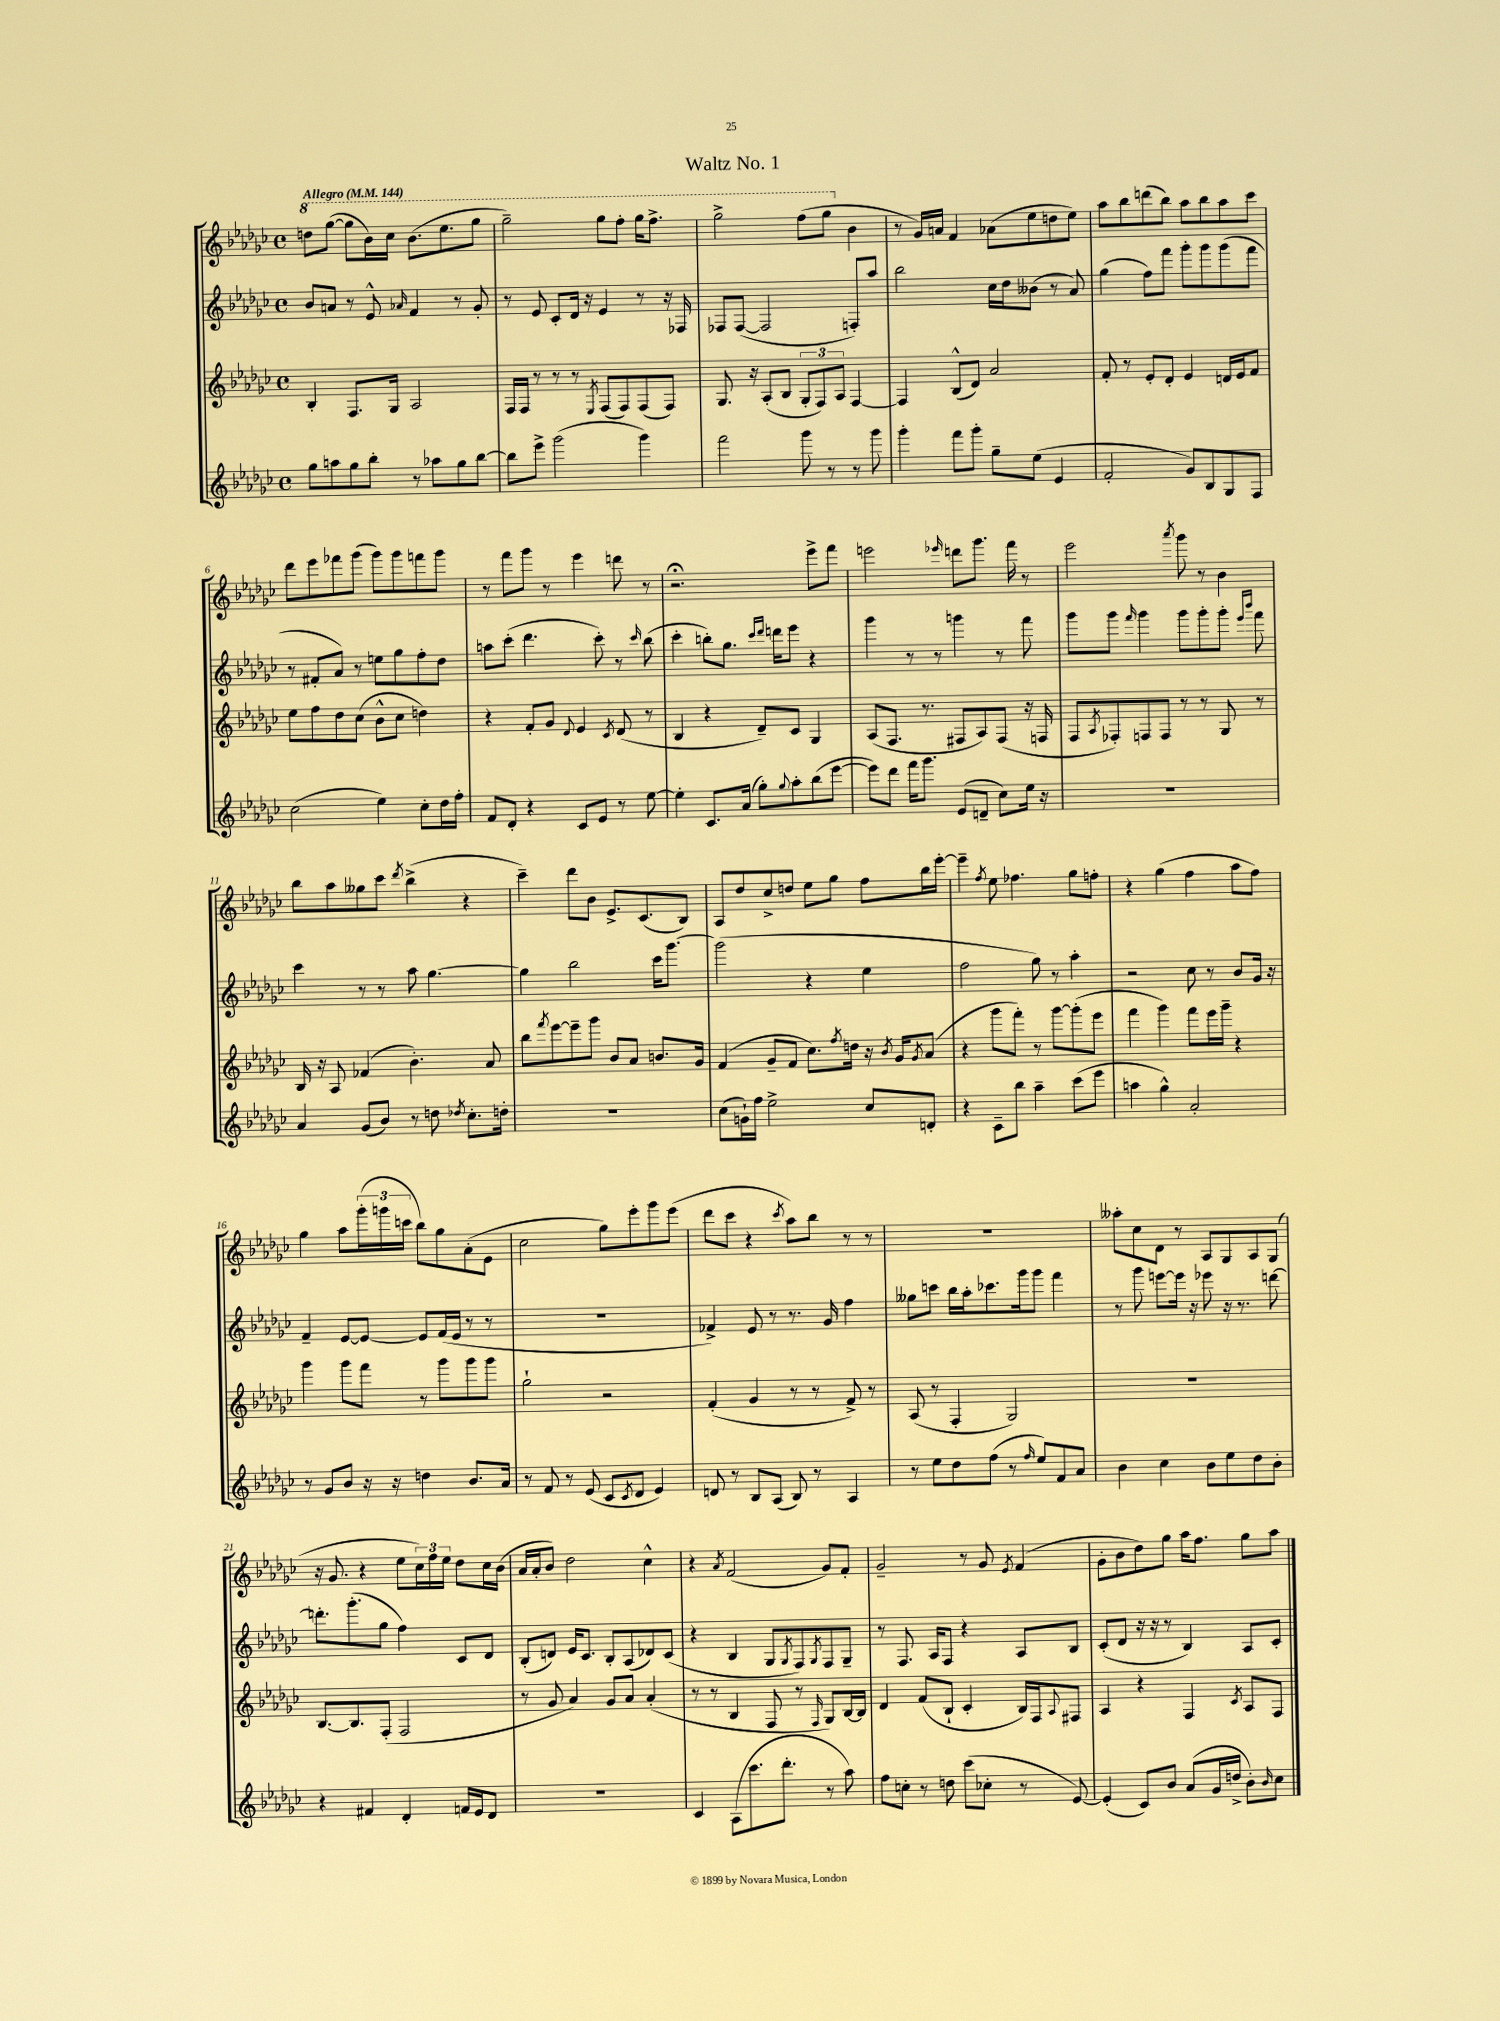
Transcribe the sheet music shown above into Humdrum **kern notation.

**kern	**kern	**kern	**kern
*staff4	*staff3	*staff2	*staff1
*clefG2	*clefG2	*clefG2	*clefG2
*k[b-e-a-d-g-c-]	*k[b-e-a-d-g-c-]	*k[b-e-a-d-g-c-]	*k[b-e-a-d-g-c-]
*M4/4	*M4/4	*M4/4	*M4/4
*met(c)	*met(c)	*met(c)	*met(c)
*MM144	*MM144	*MM144	*MM144
8gg-	4B-'	8b-	8ddd
8aa	.	8a	([8ggg-
8gg-	8.F	8r	8ggg-]
8bb-'	.	8e-^^	16bb-)
.	16G-	.	16ccc-
.	.	16qqa-	.
8r	2A-	4f	(8.bb-
8aa-	.	.	.
.	.	.	8.eee-
8gg-	.	8r	.
[8bb-	.	8g-'	8ggg-
=	=	=	=
8bb-]	16F	8r	2ggg-~)
.	16F	.	.
8eee-^	8r	8e-	.
(2ggg-	8r	8c-'	.
.	8r	16d-	.
.	.	16r	.
.	8qE-	.	.
.	(8F	4e-	8ggg-
.	8F)	.	8fff'
4ggg-)	(8F	8r	16ggg-
.	.	.	8.fff^
.	8F)	16r	.
.	.	16F-	.
=	=	=	=
2fff	8.G-	8F-	2ggg-^
.	.	([8F-	.
.	16r	.	.
.	(8A-'	2F-]	.
.	8B-	.	.
8ggg-	12G-'	.	(8fff
.	12F)	.	.
8r	.	.	8ggg-
.	12A-	.	.
8r	[4F	8F')	4b-
8ggg-	.	8aa-	.
=	=	=	=
4ggg-'	4F]	2bb-	8r
.	.	.	16g-)
.	.	.	16a
8fff	(8B-^^	.	4f
8ggg-'	8d-)	.	.
8gg-~	2a-	16cc-	(8a-
.	.	16dd-	.
(8ee-	.	(8b--	8ee-
4e-	.	8r	8dd
.	.	8a-)	8ee-)
=	=	=	=
2f'	8f'	(4gg-	8aa-
.	8r	.	8bb-
.	8e-'	8ff)	(8ddd
.	8d-'	8fff	8bb-)
8g-)	4e-	8ggg-'	8aa-
8B-	.	8ggg-	8bb-
8G-	16d	(8ggg-	8aa-
.	16e-	.	.
8F	8f	8fff	8ccc-
=	=	=	=
(2cc-	8ee-	8r	8ddd-
.	8ff	8f#'	8eee-
.	8dd-	8a-)	8fff-
.	(8cc-	8r	(8ggg-
4ee-)	8b-^^	8ee	8ggg-)
.	8cc-	8gg-	8ggg-
8cc-'	4dd)	8ff'	8fff
16dd-	.	8dd-	8ggg-
16ff'	.	.	.
=	=	=	=
8f	4r	8aa	8r
8d-'	.	(8ccc-'	8fff
4r	8f'	4.ddd-	8ggg-
.	8g-	.	8r
.	8qqd-	.	.
8c-	4e-	.	4eee-
8e-	.	8ccc-')	.
.	8qc-	.	.
8r	(8d-	8r	8ddd
.	.	16qqccc-	.
[8ee-	8r	(8bb-	8r
=	=	=	=
4ee-']	4B-	4ccc-'	2.r;
8.c-	4r	8bb')	.
.	.	8.gg-	.
(16a-	.	.	.
8gg-')	8d-~)	.	.
.	.	16qqccc-	.
.	.	16qqddd-	.
.	.	16ddd	.
8qqgg-	.	.	.
8aa-'	8c-	8eee-	.
(8bb-	4G-	4r	8eee-^
[8eee-	.	.	8fff
=	=	=	=
8eee-])	(8A-	4ggg-	2eee
8ddd-	8.F	.	.
16fff	.	8r	.
8.ggg-	8.r	.	.
.	.	8r	.
.	.	.	16qqeee-
(8e-	8F#	4ggg	8ddd
8d~	8A-)	.	8.ggg-
8cc-)	(8F#	8r	.
.	.	.	16fff
16ee-	16r	8fff	8r
16r	16F	.	.
=	=	=	=
1r	8F	8ggg-	2eee-
.	8qA-	.	.
.	8F-')	8ggg-	.
.	.	16qqfff	.
.	8F	4ggg-	.
.	8F	.	.
.	.	.	8qaaa-
.	8r	8ggg-	8ggg-
.	8r	8ggg-'	8r
.	8G-	8ggg-'	4b-
.	.	16qqeee-	.
.	.	16qqbbb-	.
.	8r	8fff	.
=	=	=	=
4a-	16B-	4ccc-	8bb-
.	16r	.	.
.	8A-	.	8aa-
(8g-	(4f-	8r	8gg--
8b-)	.	8r	8ccc-
.	.	.	8qddd-
8r	4.b-')	8aa-	(4bb-^
8dd	.	[4.gg-	.
8qdd-	.	.	.
8.cc-'	.	.	4r
.	8a-	.	.
16dd'	.	.	.
=	=	=	=
1r	8bb-	4gg-]	4ccc-~)
.	8qfff	.	.
.	[8eee-	.	.
.	8eee-~]	2bb-	8ddd-
.	8ggg-	.	8b-
.	8b-	.	8.e-^
.	8a-	.	.
.	.	.	(8.c-
.	8.b	16ccc-	.
.	.	[8.ggg-	.
.	.	.	8B-)
.	16g-	.	.
=	=	=	=
(8cc-	(4f	(2ggg-]	8A-
16g`)	.	.	8dd-
16ff	.	.	.
2ee-^	8g-~	.	8cc-^
.	8f	.	8dd
.	8.cc-)	4r	8ee-
.	.	.	8gg-
.	8qff	.	.
.	16dd	.	.
8cc-	16r	4ee-	8ff
.	8qb-	.	.
.	16g-	.	.
.	8qg-	.	.
8d'	(8a-	.	16bb-
.	.	.	[16eee-'
=	=	=	=
4r	4r	2ff	4eee-~]
.	.	.	8qff
8c-~	8ggg-	.	8ee-
8bb-	8fff')	.	4.ff-
4aa-~	8r	8gg-)	.
.	[8ggg-	8r	.
(8ccc-	(8ggg-']	4aa-'	8gg-
8eee-	8eee-	.	8ff'
=	=	=	=
4aa	4fff	2r	4r
4gg-^^)	4ggg-)	.	(4gg-
2a-'	8fff	8cc-	4ff
.	16eee-	8r	.
.	16ggg-~	.	.
.	4r	8b-	8aa-
.	.	16g-	8ff)
.	.	16r	.
=	=	=	=
8r	4ggg-	4f~	4gg-
8g-	.	.	.
8b-	8ggg-	[8e-	8aa-
16r	8fff	8e-_	(24ggg-'
.	.	.	24ggg
16r	.	.	.
.	.	.	24ccc
4dd	8r	8e-]	8bb-)
.	8ggg-	(16f	8gg-
.	.	16e-	.
8.b-	8ggg-	8r	(8a-'
.	8ggg-	8r	8e-
16a-	.	.	.
=	=	=	=
8r	2gg-`	1r	2cc-
8f	.	.	.
8r	.	.	.
(8e-	.	.	.
8c-	2r	.	8gg-)
8qc-	.	.	.
8d-	.	.	8eee-'
4e-)	.	.	8ggg-
.	.	.	(8eee-
=	=	=	=
8d	(4f'	4f-^)	8ddd-
8r	.	.	8ccc-
8B-	4g-	8e-	4r
(8A-	.	8r	.
.	.	.	8qccc-
8B-)	8r	8.r	8aa-)
8r	8r	.	8bb-
.	.	16g-	.
4A-	8f^)	4ff	8r
.	8r	.	8r
=	=	=	=
8r	(8A-	8gg--	1r
8ee-	8r	8ccc	.
8dd-	4F'	16bb-	.
.	.	16aa-'	.
(8ff	.	8.ccc-	.
8r	2G-)	.	.
.	.	16ggg-	.
16qqff	.	.	.
8ee-)	.	8ggg-	.
8f	.	4fff	.
8a-	.	.	.
=	=	=	=
4b-	1r	8r	8aa--'
.	.	8ggg-	8cc-
4cc-	.	[8eee	8d-
.	.	16eee]	8r
.	.	16r	.
8b-	.	8eee-	8A-
8ee-	.	16r	8G-
.	.	8.r	.
8dd-	.	.	8A-
8b-'	.	[8ddd	(8G-
=	=	=	=
4r	[8.B-	8.ddd']	16r
.	.	.	8.g-
.	8.B-]	(8.ggg-'	.
4f#	.	.	4r
.	(8F'	8gg-	.
4d-'	2F	4ff)	8ee-
.	.	.	24cc-)
.	.	.	24ff
.	.	.	24ee-
16f	.	8c-	8dd-
16e-	.	.	.
8d-	.	8d-	16cc-
.	.	.	(16b-
=	=	=	=
1r	8r	(8B-'	16a-
.	.	.	16a-'
.	8g-	8d)	8b-)
.	4a-)	16e-	2dd-
.	.	8.c-	.
.	8g-	8B-'	.
.	8a-	(8A-	.
.	(4a-'	8d-)	4cc-^^
.	.	(8c-	.
=	=	=	=
4c-	8r	4r	4r
.	8r	.	.
.	.	.	8qa-
(8A-	4B-	4B-	(2f
8.ccc-	.	.	.
.	8F	8G-	.
8.ddd-'	.	.	.
.	.	8qG-	.
.	8r	8F)	.
.	16qqF	8qG-	.
8r	8G-)	8F	8g-)
8aa-)	[16B-	8G-~	8f'
.	16B-]	.	.
=	=	=	=
8ff	4d-	8r	2g-~
8cc'	.	8.F	.
8r	(8f	.	.
.	.	16A-	.
8dd	8B-`	8F	.
(8ccc-	4c-'	4r	8r
8cc-'	.	.	8g-
.	.	.	8qe-
8r	16B-)	8A-	(4f
.	16F	.	.
.	8qqA-	.	.
[8e-)	8F#	8B-	.
=	=	=	=
(4e-']	4A-	(8c-'	8g-'
.	.	8d-	8b-
8c-)	4r	16r	8dd-)
.	.	16r	.
8b-	.	8r	8gg-
(8a-	4F	4B-)	16aa-
.	.	.	8.ff
16g-	.	.	.
16dd^	.	.	.
.	8qc-	.	.
8b-')	8A-	8A-	8gg-
16qqb-	.	.	.
8cc-	8F	8c-'	8aa-
==	==	==	==
*-	*-	*-	*-
